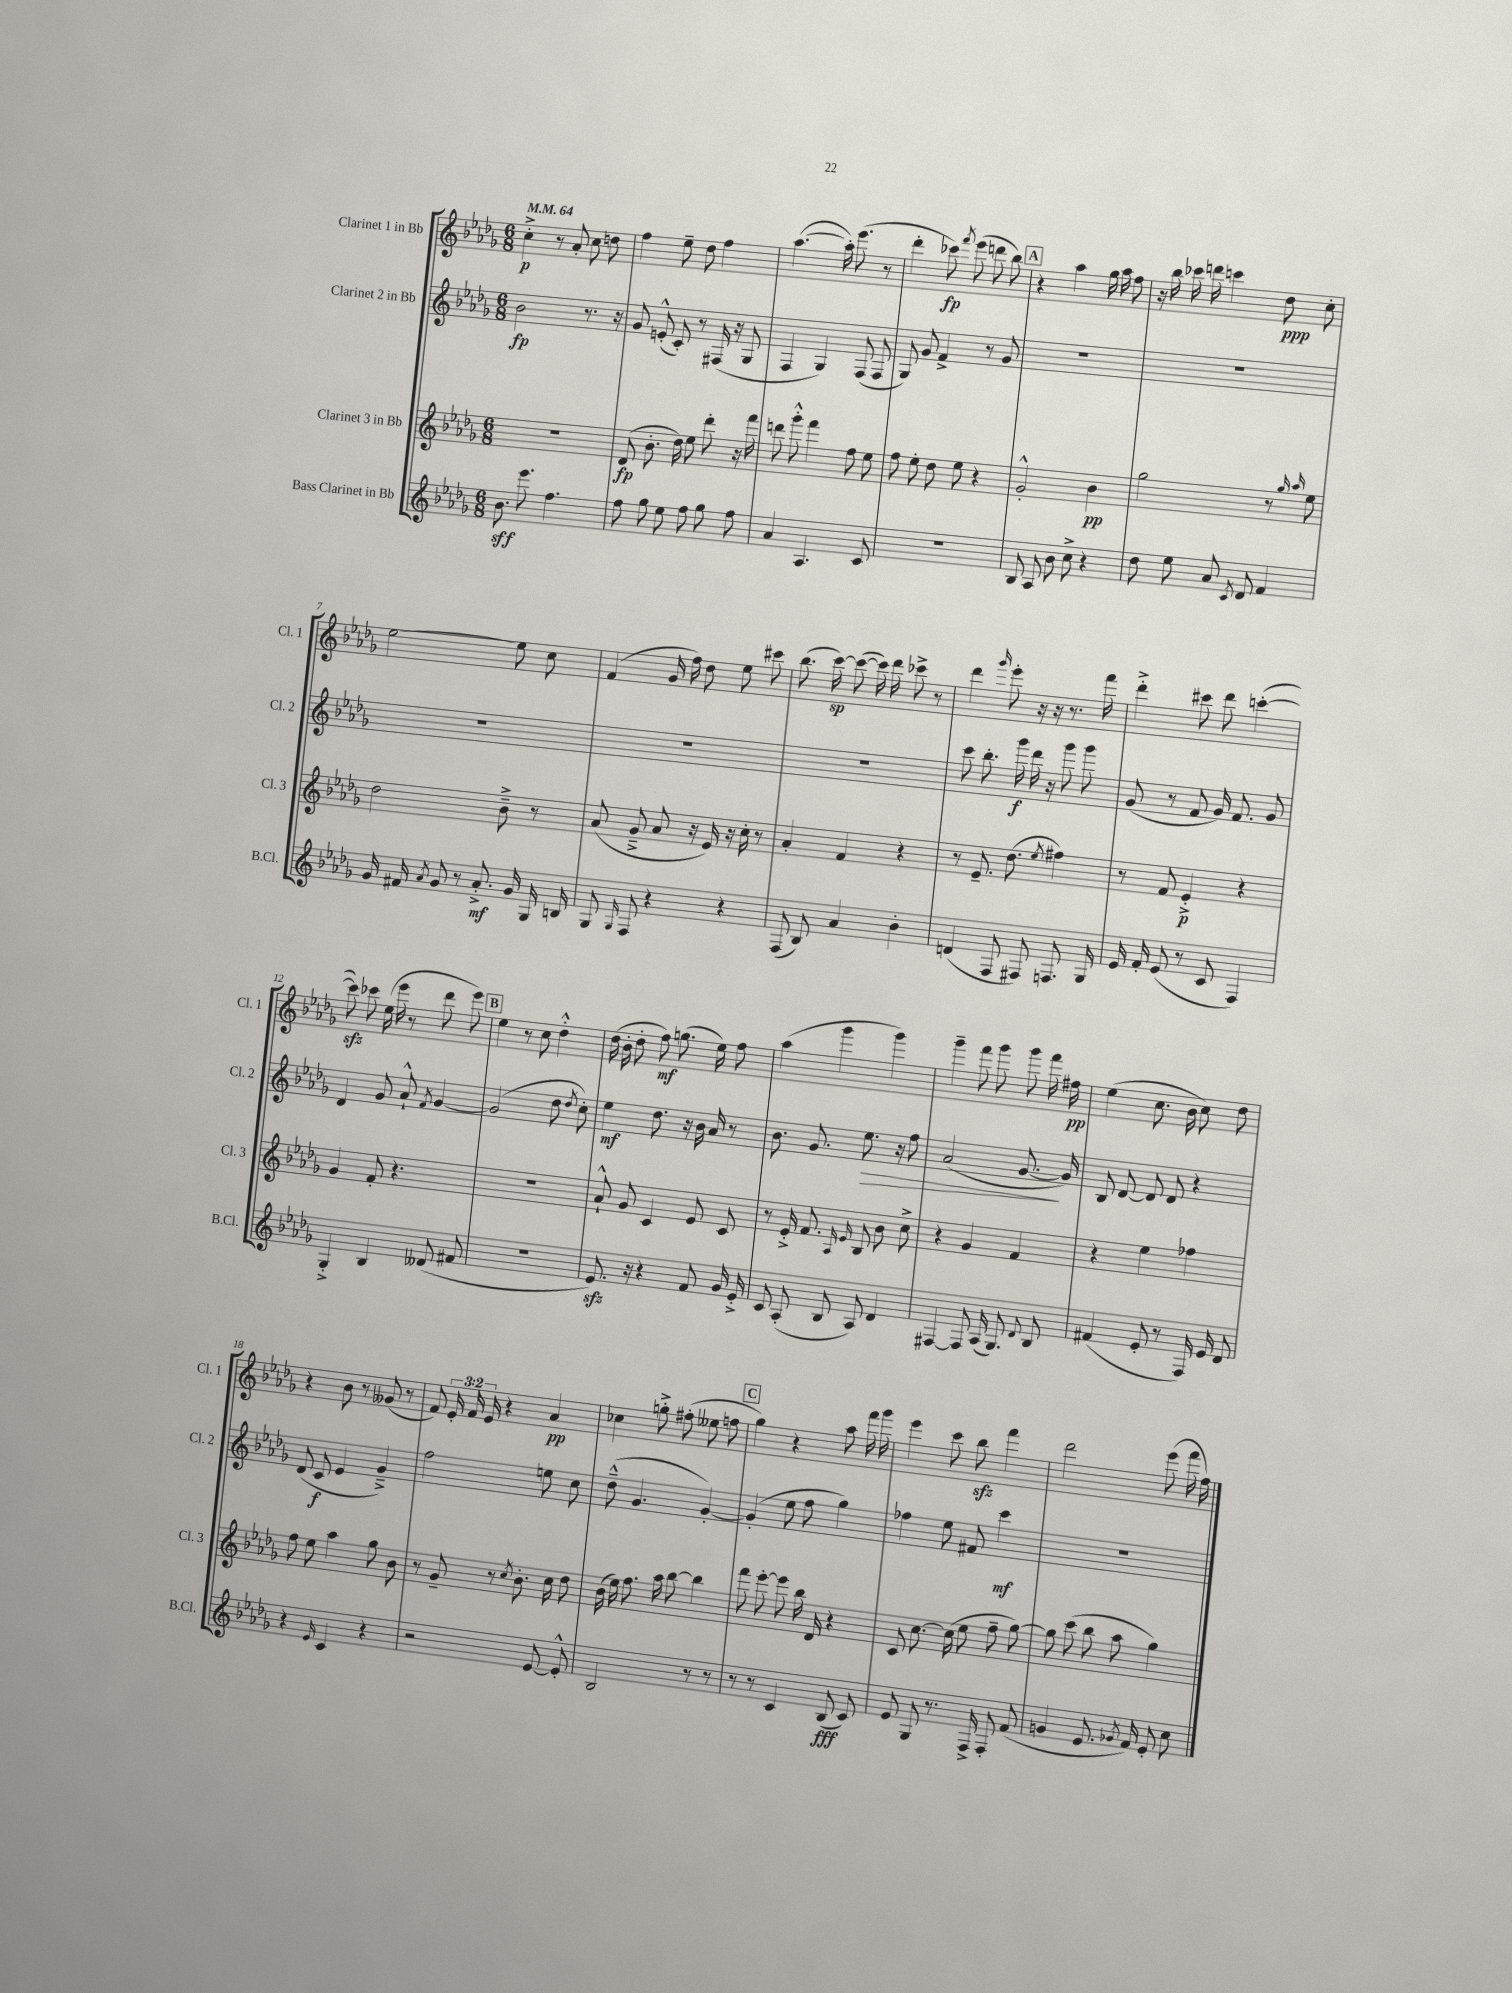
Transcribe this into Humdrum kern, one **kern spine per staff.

**kern	**dynam	**kern	**dynam	**kern	**dynam	**kern	**dynam
*part4	*part4	*part3	*part3	*part2	*part2	*part1	*part1
*staff4	*staff4	*staff3	*staff3	*staff2	*staff2	*staff1	*staff1
*I"Bass Clarinet in Bb	*	*I"Clarinet 3 in Bb	*	*I"Clarinet 2 in Bb	*	*I"Clarinet 1 in Bb	*
*I'B.Cl.	*	*I'Cl. 3	*	*I'Cl. 2	*	*I'Cl. 1	*
*clefG2	*	*clefG2	*	*clefG2	*	*clefG2	*
*k[b-e-a-d-g-]	*	*k[b-e-a-d-g-]	*	*k[b-e-a-d-g-]	*	*k[b-e-a-d-g-]	*
*M6/8	*	*M6/8	*	*M6/8	*	*M6/8	*
*MM64	*	*MM64	*	*MM64	*	*MM64	*
=1	=1	=1	=1	=1	=1	=1	=1
8.b-\	sff	2.r	.	2b-\	fp	4cc'^\	p
8.eee-\	.	.	.	.	.	.	.
.	.	.	.	.	.	8r	.
4.ff\	.	.	.	.	.	8a-'/	.
.	.	.	.	8.r	.	8cc\	.
.	.	.	.	.	.	8ddn\	.
.	.	.	.	16r	.	.	.
=2	=2	=2	=2	=2	=2	=2	=2
8ff\	.	(8d-/	fp	8g-/	.	4ff\	.
8gg-\	.	8.b-'\	.	(8en'^^/	.	.	.
8ee-\	.	.	.	8c'/)	.	8ee-~\	.
.	.	16dd-\)	.	.	.	.	.
8ff\	.	8ee-\	.	8r	.	8dd-\	.
8gg-\	.	8ddd-'\	.	(16F#X/	.	4ff\	.
.	.	.	.	16r	.	.	.
8ff\	.	16r	.	8G-/	.	.	.
.	.	16fff\	.	.	.	.	.
=3	=3	=3	=3	=3	=3	=3	=3
4a-/	.	8dddn\	.	4F/	.	([4.aa-\	.
.	.	8ggg-'^^\	.	.	.	.	.
4.A-/	.	4fff\	.	4G-/)	.	.	.
.	.	.	.	.	.	16aa-'\])	.
.	.	.	.	.	.	(8.eee-\	.
.	.	8ff\	.	(8F/	.	.	.
8c/	.	8ee-\	.	8F/	.	8r	.
=4	=4	=4	=4	=4	=4	=4	=4
2.r	.	8ff\	.	8G-/)	.	4ddd-'\	.
.	.	8ee-'\	.	8g-/	.	.	.
.	.	8dd-\	.	4f^/	.	8ccc-X\)	fp
.	.	.	.	.	.	8qfff/	.
.	.	8ee-\	.	.	.	(8eee-\	.
.	.	4r	.	8r	.	8dddn\	.
.	.	.	.	8g-/	.	8bb-\)	.
!!LO:REH:place=s1:t=A
=5	=5	=5	=5	=5	=5	=5	=5
8B-/	.	2g-'^^/	.	2.r	.	4r	.
8A-/	.	.	.	.	.	.	.
8b-\	.	.	.	.	.	4aa-\	.
8cc^\	.	.	.	.	.	.	.
4r	.	4b-\	pp	.	.	16gg-\	.
.	.	.	.	.	.	16aa-\	.
.	.	.	.	.	.	8ff\	.
=6	=6	=6	=6	=6	=6	=6	=6
8dd-\	.	2gg-\	.	2.r	.	16r	.
.	.	.	.	.	.	16bb-\	.
8ee-\	.	.	.	.	.	16ccc-X\	.
.	.	.	.	.	.	16dddn\	.
8a-/	.	.	.	.	.	4cccn\	.
8qc/	.	.	.	.	.	.	.
8d-/	.	.	.	.	.	.	.
4f/	.	8r	.	.	.	8dd-\	ppp
.	.	16qqgg-/	.	.	.	.	.
.	.	16qqaa-/	.	.	.	.	.
.	.	8ee-\	.	.	.	8cc'\	.
!!LO:LB:g=z
=7	=7	=7	=7	=7	=7	=7	=7
16g-/	.	2dd-\	.	2.r	.	[2ee-\	.
16f#X/	.	.	.	.	.	.	.
8qa-/	.	.	.	.	.	.	.
8g-/	.	.	.	.	.	.	.
8r	.	.	.	.	.	.	.
8.a-'^/	mf	.	.	.	.	.	.
.	.	8b-~^\	.	.	.	8ee-\]	.
16g-/	.	.	.	.	.	.	.
16G-/	.	8r	.	.	.	8cc\	.
16Bn/	.	.	.	.	.	.	.
=8	=8	=8	=8	=8	=8	=8	=8
8G-/	.	(8a-/	.	2.r	.	(4f/	.
16qqG-/	.	.	.	.	.	.	.
8F/	.	8g-~^/	.	.	.	.	.
4r	.	8a-/	.	.	.	16g-/	.
.	.	.	.	.	.	16ff\)	.
.	.	16r	.	.	.	8dd-\	.
.	.	16e-/)	.	.	.	.	.
4r	.	16r	.	.	.	8ee-\	.
.	.	16cc'\	.	.	.	.	.
.	.	8r	.	.	.	8ccc#X\	.
=9	=9	=9	=9	=9	=9	=9	=9
(8F/	.	4a-'/	.	2.r	.	(8.bb-\	.
8B-/)	.	.	.	.	.	.	.
.	.	.	.	.	.	[16ccc\)	sp
4a-/	.	4f/	.	.	.	(8ccc\_	.
.	.	.	.	.	.	16ccc\])	.
.	.	.	.	.	.	16ddd-\	.
4b-'\	.	4r	.	.	.	8ccc-X^\	.
.	.	.	.	.	.	8r	.
=10	=10	=10	=10	=10	=10	=10	=10
(4dn/	.	8r	.	8ccc\	.	4ddd-\	.
.	.	8.e-~/	.	8.bb-'\	.	.	.
.	.	.	.	.	.	16qqggg-/	.
8F/	.	.	.	.	.	8eee-'\	.
.	.	(8.dd-\	.	16ggg-\	f	.	.
8F#X/)	.	.	.	16ddd-\	.	16r	.
.	.	.	.	16r	.	16r	.
.	.	8qee-/	.	.	.	.	.
8.Fn/	.	4ff#X\)	.	8ggg-\	.	8.r	.
.	.	.	.	8ggg-\	.	.	.
16G-/	.	.	.	.	.	16fff\	.
=11	=11	=11	=11	=11	=11	=11	=11
16e-/	.	8r	.	(8g-/	.	4ddd-'^\	.
16f'/	.	.	.	.	.	.	.
(8e-/	.	8f/	.	8r	.	.	.
8r	.	4e-'^/	p	8f/	.	8ccc#X\	.
8c/	.	.	.	16g-/)	.	8ddd-\	.
.	.	.	.	8.f/	.	.	.
4F/)	.	4r	.	.	.	([4cccn'\	.
.	.	.	.	8g-/	.	.	.
!!LO:LB:g=z
=12	=12	=12	=12	=12	=12	=12	=12
4G-'^/	.	4g-/	.	4d-/	.	8ccczz\])	.
.	.	.	.	.	.	8ccc-X\	.
4B-/	.	8f'/	.	8g-/	.	(16ee-\	.
.	.	.	.	.	.	16eee-\	.
.	.	4.r	.	8a-`^^/	.	8r	.
.	.	.	.	8qf/	.	.	.
(8d--X/	.	.	.	[4g-/	.	8ddd-\	.
8f#X/	.	.	.	.	.	8eee-\)	.
!!LO:REH:place=s1:t=B
=13	=13	=13	=13	=13	=13	=13	=13
2.r	.	2.r	.	(2g-/]	.	4ee-\	.
.	.	.	.	.	.	8r	.
.	.	.	.	.	.	8cc\	.
.	.	.	.	8dd-\	.	4dd-'^^\	.
.	.	.	.	8qdd-/	.	.	.
.	.	.	.	8cc'\)	.	.	.
=14	=14	=14	=14	=14	=14	=14	=14
8.e-zz/)	.	8a-`^^/	.	4ee-\	mf	(16dd-\	.
.	.	.	.	.	.	16b-'\	.
.	.	8g-/	.	.	.	8dd-'\	.
16r	.	.	.	.	.	.	.
4r	.	4c/	.	8.dd-\	.	8ff\)	mf
.	.	.	.	.	.	(8.ggn\	.
.	.	.	.	16r	.	.	.
8f/	.	8e-/	.	16b-\	.	.	.
.	.	.	.	16a-/	.	16ee-\)	.
16g-/	.	8c/	.	8r	.	8ff\	.
16e-'^/	.	.	.	.	.	.	.
=15	=15	=15	=15	=15	=15	=15	=15
8c/	.	8r	.	8.b-\	.	(4aa-\	.
(8A-'/	.	16e-'^/	.	.	.	.	.
.	.	8.f/	.	8.g-/	.	.	.
8B-/	.	.	.	.	.	4ggg-\	.
.	.	16qqA-/	.	.	.	.	.
.	.	16qqe-/	.	.	.	.	.
!	!	!	!	!	!LO:HP:b	!	!
8A-/)	.	8B-/	.	8.ee-\	>	.	.
4d-/	.	8b-\	.	.	.	4ggg-\)	.
.	.	.	.	16r	.	.	.
.	.	8cc^\	.	8ff\	.	.	.
=16	=16	=16	=16	=16	=16	=16	=16
[4F#X/	.	4r	.	(2a-/	.	4ggg-~\	.
8F#/]	.	4g-/	.	.	.	8fff\	.
(16A-/	.	.	.	.	.	8ggg-\	.
8.G-/)	.	.	.	.	.	.	.
.	.	4f/	.	[8.g-/	.	8ggg-\	.
8qqd-/	.	.	.	.	.	.	.
8B-/	.	.	.	.	.	16fff\	.
.	.	.	.	16g-/])	]	16ff#X\	pp
=17	=17	=17	=17	=17	=17	=17	=17
(4f#X/	.	4r	.	8B-/	.	(4ee-\	.
.	.	.	.	[8d-/	.	.	.
8e-'/	.	4ee-\	.	8d-/]	.	8.cc\	.
8r	.	.	.	8d-/	.	.	.
.	.	.	.	.	.	16b-\	.
16F/)	.	4ff-X\	.	4r	.	8cc\)	.
16e-/	.	.	.	.	.	.	.
8d-/	.	.	.	.	.	8dd-\	.
!!LO:LB:g=z
=18	=18	=18	=18	=18	=18	=18	=18
4r	.	8ff\	.	(8d-/	.	4r	.
.	.	8ee-\	.	8c/	f	.	.
16qqe-/	.	.	.	.	.	.	.
4c/	.	4aa-\	.	4e-/	.	8b-\	.
.	.	.	.	.	.	8r	.
4r	.	8gg-\	.	4g-~^/)	.	(8g--X/	.
.	.	8b-\	.	.	.	8r	.
=19	=19	=19	=19	=19	=19	=19	=19
2r	.	8r	.	2ff\	.	8f/)	.
.	.	8g-~/	.	.	.	24e-'/	.
.	.	.	.	.	.	24f/	.
.	.	.	.	.	.	24e-/	.
.	.	8r	.	.	.	4r	.
.	.	8qcc/	.	.	.	.	.
.	.	8.b-'\	.	.	.	.	.
[8e-/	.	.	.	8een\	.	4a-/	pp
.	.	16cc\	.	.	.	.	.
8e-'^^/]	.	8dd-\	.	8cc\	.	.	.
=20	=20	=20	=20	=20	=20	=20	=20
2B-/	.	(16b-\	.	(8dd-~^^\	.	4cc-X\	.
.	.	16ee-\)	.	.	.	.	.
.	.	8.ff\	.	4.g-/	.	.	.
.	.	.	.	.	.	8ggn'^\	.
.	.	16aa-\	.	.	.	.	.
.	.	[8bb-\	.	.	.	(8ff#X'\	.
8r	.	4bb-\]	.	[4g-'/)	.	8ee--X\	.
8r	.	.	.	.	.	8ffn\	.
!!LO:REH:place=s1:t=C
=21	=21	=21	=21	=21	=21	=21	=21
8r	.	8fff\	.	(4g-'/]	.	4gg-\)	.
8r	.	[8eee-'\	.	.	.	.	.
4c/	.	8eee-\]	.	8ee-\	.	4r	.
.	.	16bb-\	.	8ff\	.	.	.
.	.	16d-/	.	.	.	.	.
(8B-/	fff	4r	.	4gg-\)	.	8aa-\	.
8c/)	.	.	.	.	.	16fff\	.
.	.	.	.	.	.	16ggg-\	.
=22	=22	=22	=22	=22	=22	=22	=22
8e-/	.	8c/	.	4ff-X\	.	4eee-\	.
8G-/	.	[8.cc\	.	.	.	.	.
8.r	.	.	.	8ee-\	.	8ccc\	.
.	.	(16cc\]	.	.	.	.	.
.	.	8ee-\	.	8f#X/	.	8bb-zz\	.
16F^/	.	.	.	.	.	.	.
8F'/	.	8ff~\	.	4ccc\	mf	4fff\	.
(8f/	.	[8gg-\)	.	.	.	.	.
=23	=23	=23	=23	=23	=23	=23	=23
4gn/	.	8gg-\]	.	2.r	.	2ddd-\	.
.	.	(8ccc\	.	.	.	.	.
8.e-/	.	8bb-\	.	.	.	.	.
.	.	8aa-\	.	.	.	.	.
8qg-X/	.	.	.	.	.	.	.
16f/)	.	.	.	.	.	.	.
8e-'/	.	4gg-\)	.	.	.	(8eee-\	.
8cc\	.	.	.	.	.	16fff\	.
.	.	.	.	.	.	16ff\)	.
==	==	==	==	==	==	==	==
*-	*-	*-	*-	*-	*-	*-	*-
